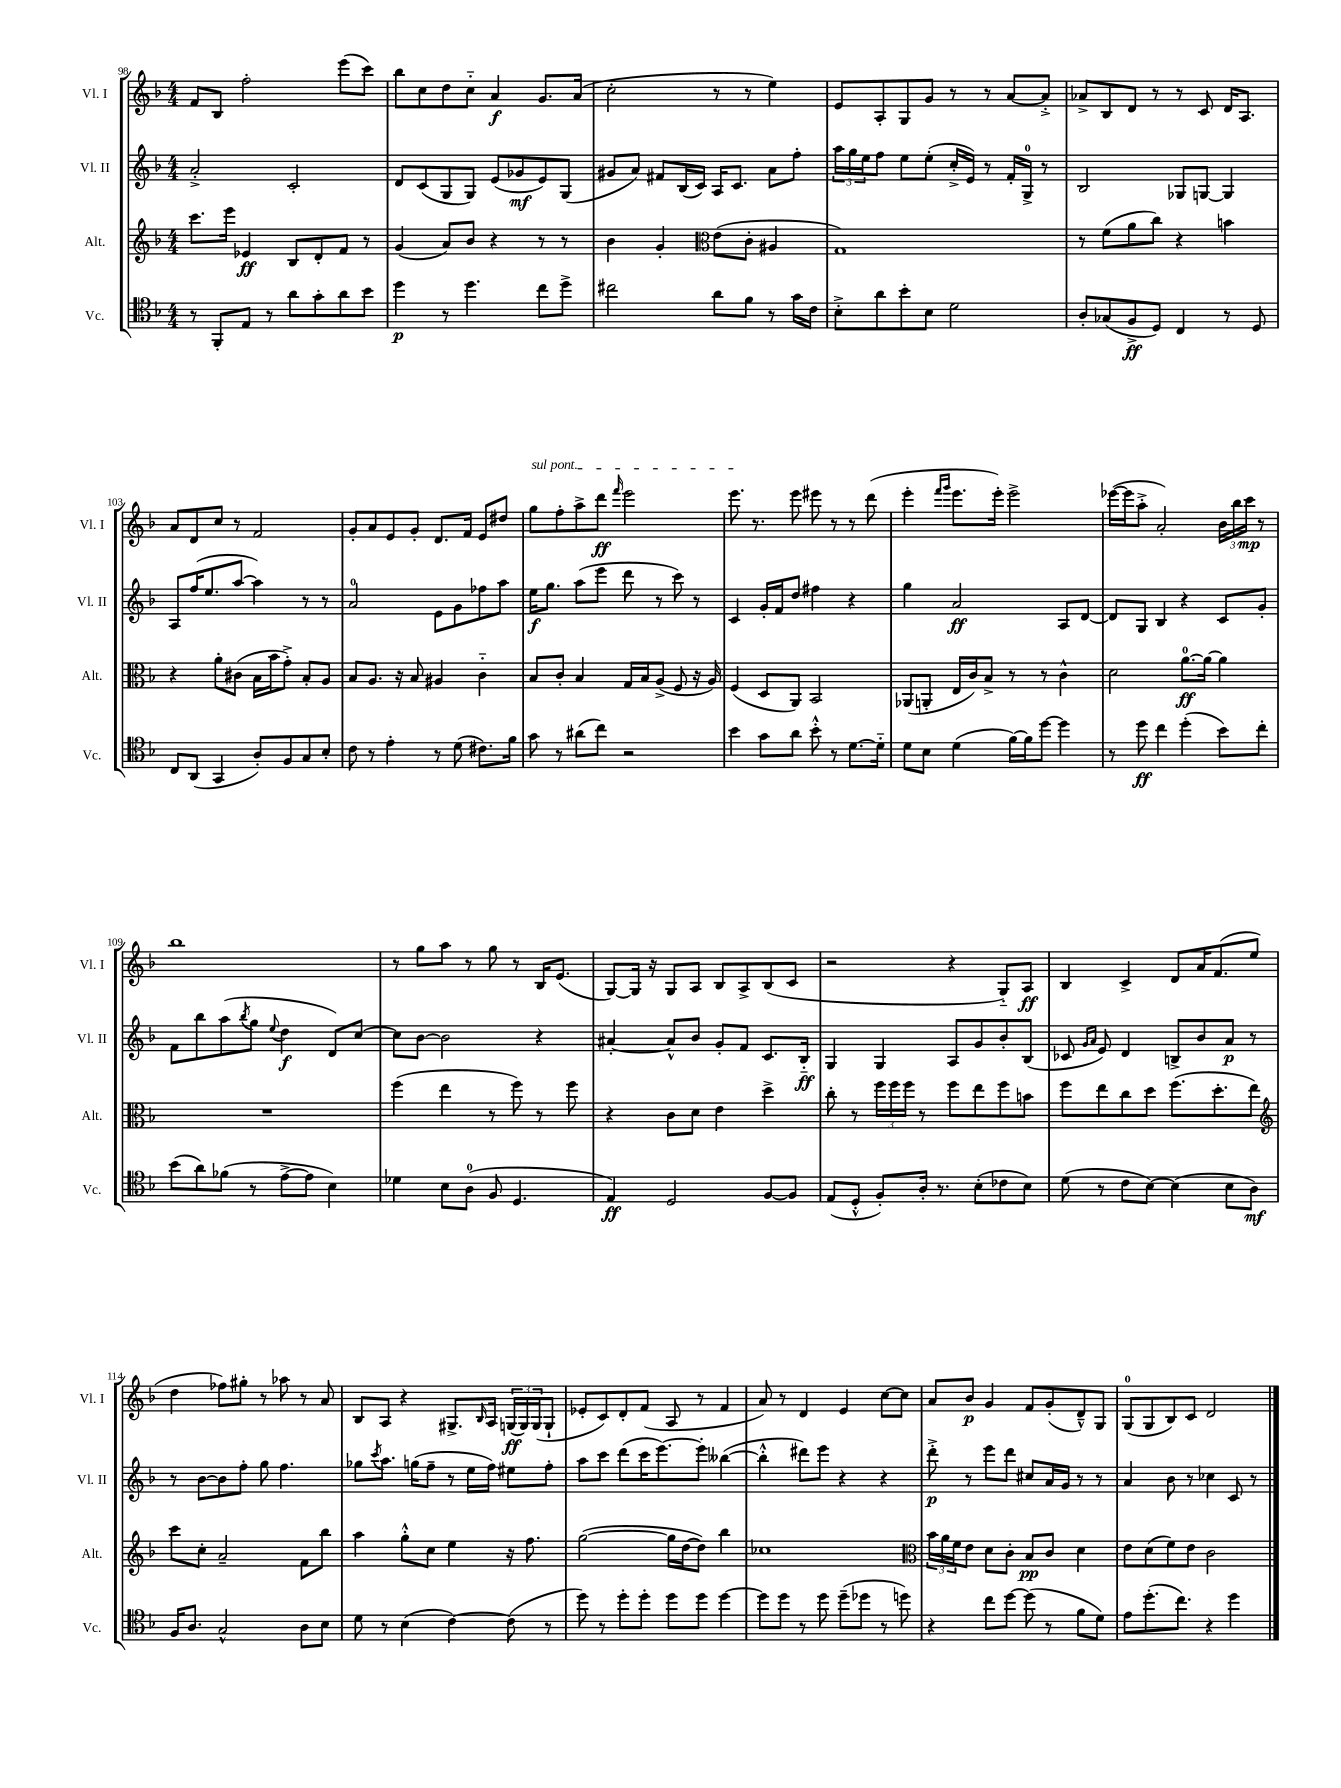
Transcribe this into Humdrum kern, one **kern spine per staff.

**kern	**dynam	**kern	**dynam	**kern	**dynam	**kern	**dynam
*part4	*part4	*part3	*part3	*part2	*part2	*part1	*part1
*staff4	*staff4	*staff3	*staff3	*staff2	*staff2	*staff1	*staff1
*I"Vc.	*	*I"Alt.	*	*I"Vl. II	*	*I"Vl. I	*
*I'Vc.	*	*I'Alt.	*	*I'Vl. II	*	*I'Vl. I	*
*clefC4	*	*clefG2	*	*clefG2	*	*clefG2	*
*k[b-]	*	*k[b-]	*	*k[b-]	*	*k[b-]	*
*M4/4	*	*M4/4	*	*M4/4	*	*M4/4	*
=98	=98	=98	=98	=98	=98	=98	=98
8r	.	8.ccc\L	.	2a'^/	.	8f/L	.
8FF'/L	.	.	.	.	.	8B-/J	.
.	.	16eee\Jk	.	.	.	.	.
8E/J	.	4e-X/	ff	.	.	2ff'\	.
8r	.	.	.	.	.	.	.
8a\L	.	8B-/L	.	2c'/	.	.	.
8g'\	.	8d'/	.	.	.	.	.
8a\	.	8f/J	.	.	.	(8eee\L	.
8b-\J	.	8r	.	.	.	8ccc\J)	.
=99	=99	=99	=99	=99	=99	=99	=99
4dd\	p	(4g/	.	8d/L	.	8bb-\L	.
.	.	.	.	(8c/	.	8cc\	.
8r	.	8a/L)	.	8G/	.	8dd\	.
4.dd\	.	8b-/J	.	8G/J)	.	8cc\J	.
.	.	4r	.	(8e/L	.	4a/	f
.	.	.	.	8g-X/	mf	.	.
8cc\L	.	8r	.	8e/)	.	8.g/L	.
8dd^\J	.	8r	.	(8G/J	.	.	.
.	.	.	.	.	.	(16a/Jk	.
=100	=100	=100	=100	=100	=100	=100	=100
2cc#X\	.	4b-\	.	8g#X/L	.	2cc'\	.
.	.	.	.	8a/J)	.	.	.
.	.	4g'/	.	8f#X/L	.	.	.
.	.	.	.	(16B-/L	.	.	.
.	.	.	.	16c/JJ)	.	.	.
*	*	*clefC3	*	*	*	*	*
8a\L	.	(8e\L	.	16A/KL	.	8r	.
.	.	.	.	8.c/J	.	.	.
8f\J	.	8c'\J	.	.	.	8r	.
8r	.	4A#X/	.	8a\L	.	4ee\)	.
16g\LL	.	.	.	8ff'\J	.	.	.
16c\JJ	.	.	.	.	.	.	.
=101	=101	=101	=101	=101	=101	=101	=101
8B-'^\L	.	1G)	.	24aa\LL	.	8e/L	.
.	.	.	.	24gg\	.	.	.
.	.	.	.	24ee\J	.	.	.
8a\	.	.	.	8ff\J	.	8A'/	.
8b-'\	.	.	.	8ee\L	.	8G/	.
8B-\J	.	.	.	(8ee'\J	.	8g/J	.
2d\	.	.	.	16cc'^/LL	.	8r	.
.	.	.	.	16e/JJ)	.	.	.
.	.	.	.	8r	.	8r	.
.	.	.	.	16f'/LL	.	[8a/L	.
.	.	.	.	16G^/JJ	.	.	.
.	.	.	.	8r	.	8a'^/J]	.
=102	=102	=102	=102	=102	=102	=102	=102
8A'/L	.	8r	.	2B-/	.	8a-X^/L	.
(8G-X/	.	(8f\L	.	.	.	8B-/	.
8F^/	ff	8a\	.	.	.	8d/J	.
8D/J)	.	8cc\J)	.	.	.	8r	.
4C/	.	4r	.	8G-X/L	.	8r	.
.	.	.	.	[8Gn/J	.	8c/	.
8r	.	4bn\	.	4G/]	.	16d/KL	.
.	.	.	.	.	.	8.A/J	.
8D/	.	.	.	.	.	.	.
!!LO:LB:g=z
=103	=103	=103	=103	=103	=103	=103	=103
8C/L	.	4r	.	8A/L	.	8a/L	.
(8AA/J	.	.	.	(16ff/K	.	8d/	.
.	.	.	.	8.ee/	.	.	.
4GG/	.	8a'\L	.	.	.	8cc/J	.
.	.	(8c#X\J	.	[8aa/J	.	8r	.
8A'/L)	.	16B-\LL	.	4aa\])	.	2f/	.
.	.	16b-\J	.	.	.	.	.
8F/	.	8g'^\J)	.	.	.	.	.
8G/	.	8B-'/L	.	8r	.	.	.
8B-'/J	.	8A/J	.	8r	.	.	.
=104	=104	=104	=104	=104	=104	=104	=104
8c\	.	8B-/L	.	2a/	.	8g'/L	.
8r	.	8.A/J	.	.	.	8a/	.
4e'\	.	.	.	.	.	8e/	.
.	.	16r	.	.	.	.	.
.	.	8B-/	.	.	.	8g'/J	.
8r	.	4A#X/	.	8e\L	.	8.d/L	.
(8d\	.	.	.	8g\	.	.	.
.	.	.	.	.	.	16f/Jk	.
8.c#X\L)	.	4c\	.	8ff-X\	.	8e/L	.
.	.	.	.	8aa\J	.	8dd#X/J	.
16f\Jk	.	.	.	.	.	.	.
=105	=105	=105	=105	=105	=105	=105	=105
!	!	!	!	!	!	!LO:TX:a:i:t=sul pont.	!
8g\	.	8B-/L	.	16ee\KL	f	8gg\L	.
.	.	.	.	8.gg\J	.	.	.
8r	.	8c'/J	.	.	.	8ff'\	.
(8a#X\L	.	4B-/	.	(8aa\L	.	8aa^\	.
8cc\J)	.	.	.	8eee\J	.	8ddd\J	ff
.	.	.	.	.	.	16qqfff/	.
2r	.	16G/LL	.	8ddd\	.	2eee\	.
.	.	16B-/J	.	.	.	.	.
.	.	(8A^/J	.	8r	.	.	.
.	.	8F/	.	8ccc\)	.	.	.
.	.	16r	.	8r	.	.	.
.	.	16A/)	.	.	.	.	.
=106	=106	=106	=106	=106	=106	=106	=106
4b-\	.	(4F/	.	4c/	.	8.eee\	.
.	.	.	.	.	.	8.r	.
8g\L	.	8D/L	.	16g'/LL	.	.	.
.	.	.	.	16f/J	.	.	.
8a\J	.	8AA/J)	.	8dd/J	.	8eee\	.
8b-'^^\	.	2BB-/	.	4ff#X\	.	8eee#X\	.
8r	.	.	.	.	.	8r	.
[8.d\L	.	.	.	4r	.	8r	.
.	.	.	.	.	.	(8ddd\	.
16d\Jk]	.	.	.	.	.	.	.
=107	=107	=107	=107	=107	=107	=107	=107
8d\L	.	(8AA-X/L	.	4gg\	.	4eee'\	.
8B-\J	.	8AAn'/J	.	.	.	.	.
.	.	.	.	.	.	16qqfff/LL	.
.	.	.	.	.	.	16qqggg/JJ	.
(4d\	.	16E/LL	.	2a/	ff	8.eee\L	.
.	.	16c/J)	.	.	.	.	.
.	.	8B-^/J	.	.	.	.	.
.	.	.	.	.	.	16eee'\Jk)	.
[16f\LL)	.	8r	.	.	.	2eee^\	.
16f\J]	.	.	.	.	.	.	.
[8dd\J	.	8r	.	.	.	.	.
4dd\]	.	4c^^\	.	8A/L	.	.	.
.	.	.	.	[8d/J	.	.	.
=108	=108	=108	=108	=108	=108	=108	=108
8r	.	2d\	.	8d/L]	.	([16eee-X\LL	.
.	.	.	.	.	.	16eee-\J]	.
8dd\	ff	.	.	8G/J	.	8aa'^\J	.
4cc\	.	.	.	4B-/	.	2a'/)	.
(4dd'\	.	[8.a\L	ff	4r	.	.	.
.	.	16a\Jk_	.	.	.	.	.
8b-\L)	.	4a\]	.	8c/L	.	24b-\LL	.
.	.	.	.	.	.	24bb-\	.
.	.	.	.	.	.	24ccc\JJ	mp
8cc'\J	.	.	.	8g'/J	.	8r	.
!!LO:LB:g=z
=109	=109	=109	=109	=109	=109	=109	=109
(8b-\L	.	1r	.	8f\L	.	1bb-	.
8a\)	.	.	.	8bb-\	.	.	.
(8f-X\J	.	.	.	(8aa\	.	.	.
.	.	.	.	8qbb-/	.	.	.
8r	.	.	.	8gg\J	.	.	.
.	.	.	.	8qqee/	.	.	.
[8e^\L	.	.	.	4dd\	f	.	.
8e\J]	.	.	.	.	.	.	.
4B-\)	.	.	.	8d/L)	.	.	.
.	.	.	.	[8cc/J	.	.	.
=110	=110	=110	=110	=110	=110	=110	=110
4d-X\	.	(4ff\	.	8cc\L]	.	8r	.
.	.	.	.	[8b-\J	.	8gg\L	.
8B-\L	.	4ee\	.	2b-\]	.	8aa\J	.
(8A\J	.	.	.	.	.	8r	.
8F/	.	8r	.	.	.	8gg\	.
4.D/	.	8ff\)	.	.	.	8r	.
.	.	8r	.	4r	.	16B-/KL	.
.	.	.	.	.	.	(8.e/J	.
.	.	8ff\	.	.	.	.	.
=111	=111	=111	=111	=111	=111	=111	=111
4E/)	ff	4r	.	[4a#X'/	.	[8G/L)	.
.	.	.	.	.	.	16G/Jk]	.
.	.	.	.	.	.	16r	.
2D/	.	8c\L	.	8a#^^/L]	.	8G/L	.
.	.	8d\J	.	8b-/J	.	8A/J	.
.	.	4e\	.	8g'/L	.	8B-/L	.
.	.	.	.	8f/J	.	8A^/	.
[8F/L	.	4dd^\	.	8.c/L	.	(8B-/	.
8F/J]	.	.	.	.	.	8c/J	.
.	.	.	.	16B-/Jk	ff	.	.
=112	=112	=112	=112	=112	=112	=112	=112
(8E/L	.	8cc'\	.	4G/	.	2r	.
8D'^^/J	.	8r	.	.	.	.	.
8F'/L)	.	24ff\LL	.	4G/	.	.	.
.	.	24ff\	.	.	.	.	.
.	.	24ff\JJ	.	.	.	.	.
16A'/Jk	.	8r	.	.	.	.	.
8.r	.	.	.	.	.	.	.
.	.	8ff\L	.	8A/L	.	4r	.
(8B-'\L	.	8ee\	.	8g/	.	.	.
8c-X\	.	8ff\	.	8b-'/	.	8G/L)	.
8B-\J)	.	8bn\J	.	(8B-/J	.	8A/J	ff
=113	=113	=113	=113	=113	=113	=113	=113
(8d\	.	8ff\L	.	8c-X/	.	4B-/	.
.	.	.	.	16qqg/LL	.	.	.
.	.	.	.	16qqa/JJ	.	.	.
8r	.	8ee\	.	8e/)	.	.	.
8c\L	.	8cc\	.	4d/	.	4c^/	.
[8B-\J)	.	8dd\J	.	.	.	.	.
(4B-\]	.	(8.ff\L	.	8Bn^/L	.	8d/L	.
.	.	.	.	8b-/	.	16a/K	.
.	.	8.dd'\	.	.	.	(8.f/	.
8B-\L	.	.	.	8a/J	p	.	.
8A\J)	mf	8ee\J)	.	8r	.	8ee/J	.
!!LO:LB:g=z
=114	=114	=114	=114	=114	=114	=114	=114
*	*	*clefG2	*	*	*	*	*
16F/KL	.	8ccc\L	.	8r	.	4dd\	.
8.A/J	.	.	.	.	.	.	.
.	.	8cc'\J	.	[8b-\L	.	.	.
2G^^/	.	2a~/	.	8b-\]	.	8ff-X\L)	.
.	.	.	.	8ff'\J	.	8gg#X'\J	.
.	.	.	.	8gg\	.	8r	.
.	.	.	.	4.ff\	.	8aa-X\	.
8A\L	.	8f\L	.	.	.	8r	.
8B-\J	.	8bb-\J	.	.	.	8a/	.
=115	=115	=115	=115	=115	=115	=115	=115
8d\	.	4aa\	.	8gg-X\L	.	8B-/L	.
.	.	.	.	8qccc/	.	.	.
8r	.	.	.	8.aa\J	.	8A/J	.
(4B-\	.	8gg'^^\L	.	.	.	4r	.
.	.	.	.	(16ggn\KL	.	.	.
.	.	8cc\J	.	8ff~\J	.	.	.
[4c\)	.	4ee\	.	8r	.	8.G#X^/L	.
.	.	.	.	16ee\LL	.	.	.
.	.	.	.	.	.	16qqB-/	.
.	.	.	.	16ff\JJ)	.	16A/Jk	.
(8c\]	.	16r	.	8ee#X\L	.	(24Gn/LL	ff
.	.	.	.	.	.	24G/)	.
.	.	8.ff\	.	.	.	.	.
.	.	.	.	.	.	(24G/J	.
8r	.	.	.	8ff'\J	.	8G`/J	.
=116	=116	=116	=116	=116	=116	=116	=116
8dd\)	.	([2gg\	.	8aa\L	.	8e-X'/L	.
8r	.	.	.	8ccc\J	.	8c/)	.
8dd'\L	.	.	.	(8ddd\L	.	8d'/	.
8dd'\J	.	.	.	16ccc\K	.	(8f/J	.
.	.	.	.	[8.eee\)	.	.	.
8dd\L	.	16gg\LL]	.	.	.	8A/	.
.	.	[16dd\J	.	.	.	.	.
8dd\J	.	8dd\J])	.	8eee'\J]	.	8r	.
[4dd\	.	4bb-\	.	([4bb--X\	.	4f/	.
=117	=117	=117	=117	=117	=117	=117	=117
8dd\L]	.	1cc-X	.	4bb--'^^\]	.	8a/)	.
8dd\J	.	.	.	.	.	8r	.
8r	.	.	.	8ddd#X\L)	.	4d/	.
8dd\	.	.	.	8eee\J	.	.	.
(8dd~\L	.	.	.	4r	.	4e/	.
8dd-X\J	.	.	.	.	.	.	.
8r	.	.	.	4r	.	[8cc\L	.
8ddn\)	.	.	.	.	.	8cc\J]	.
=118	=118	=118	=118	=118	=118	=118	=118
*	*	*clefC3	*	*	*	*	*
4r	.	24b-\LL	.	8ddd'^\	p	8a/L	.
.	.	24a\	.	.	.	.	.
.	.	24f\J	.	.	.	.	.
.	.	8e\J	.	8r	.	8b-/J	p
8cc\L	.	8d\L	.	8eee\L	.	4g/	.
[8dd\J	.	8c'\J	.	8ddd\J	.	.	.
(8dd\]	.	8B-/L	pp	8cc#X/L	.	8f/L	.
8r	.	8c/J	.	16a/L	.	(8g'/	.
.	.	.	.	16g/JJ	.	.	.
8f\L	.	4d\	.	8r	.	8d~^^/)	.
8d\J)	.	.	.	8r	.	8G/J	.
=119	=119	=119	=119	=119	=119	=119	=119
8e\L	.	8e\L	.	4a/	.	(8G/L	.
(8.dd'\	.	(8d\	.	.	.	8G/	.
.	.	8f\)	.	8b-\	.	8B-/)	.
8.cc\J)	.	.	.	.	.	.	.
.	.	8e\J	.	8r	.	8c/J	.
4r	.	2c\	.	4cc-X\	.	2d/	.
4dd\	.	.	.	8c/	.	.	.
.	.	.	.	8r	.	.	.
==	==	==	==	==	==	==	==
*-	*-	*-	*-	*-	*-	*-	*-
